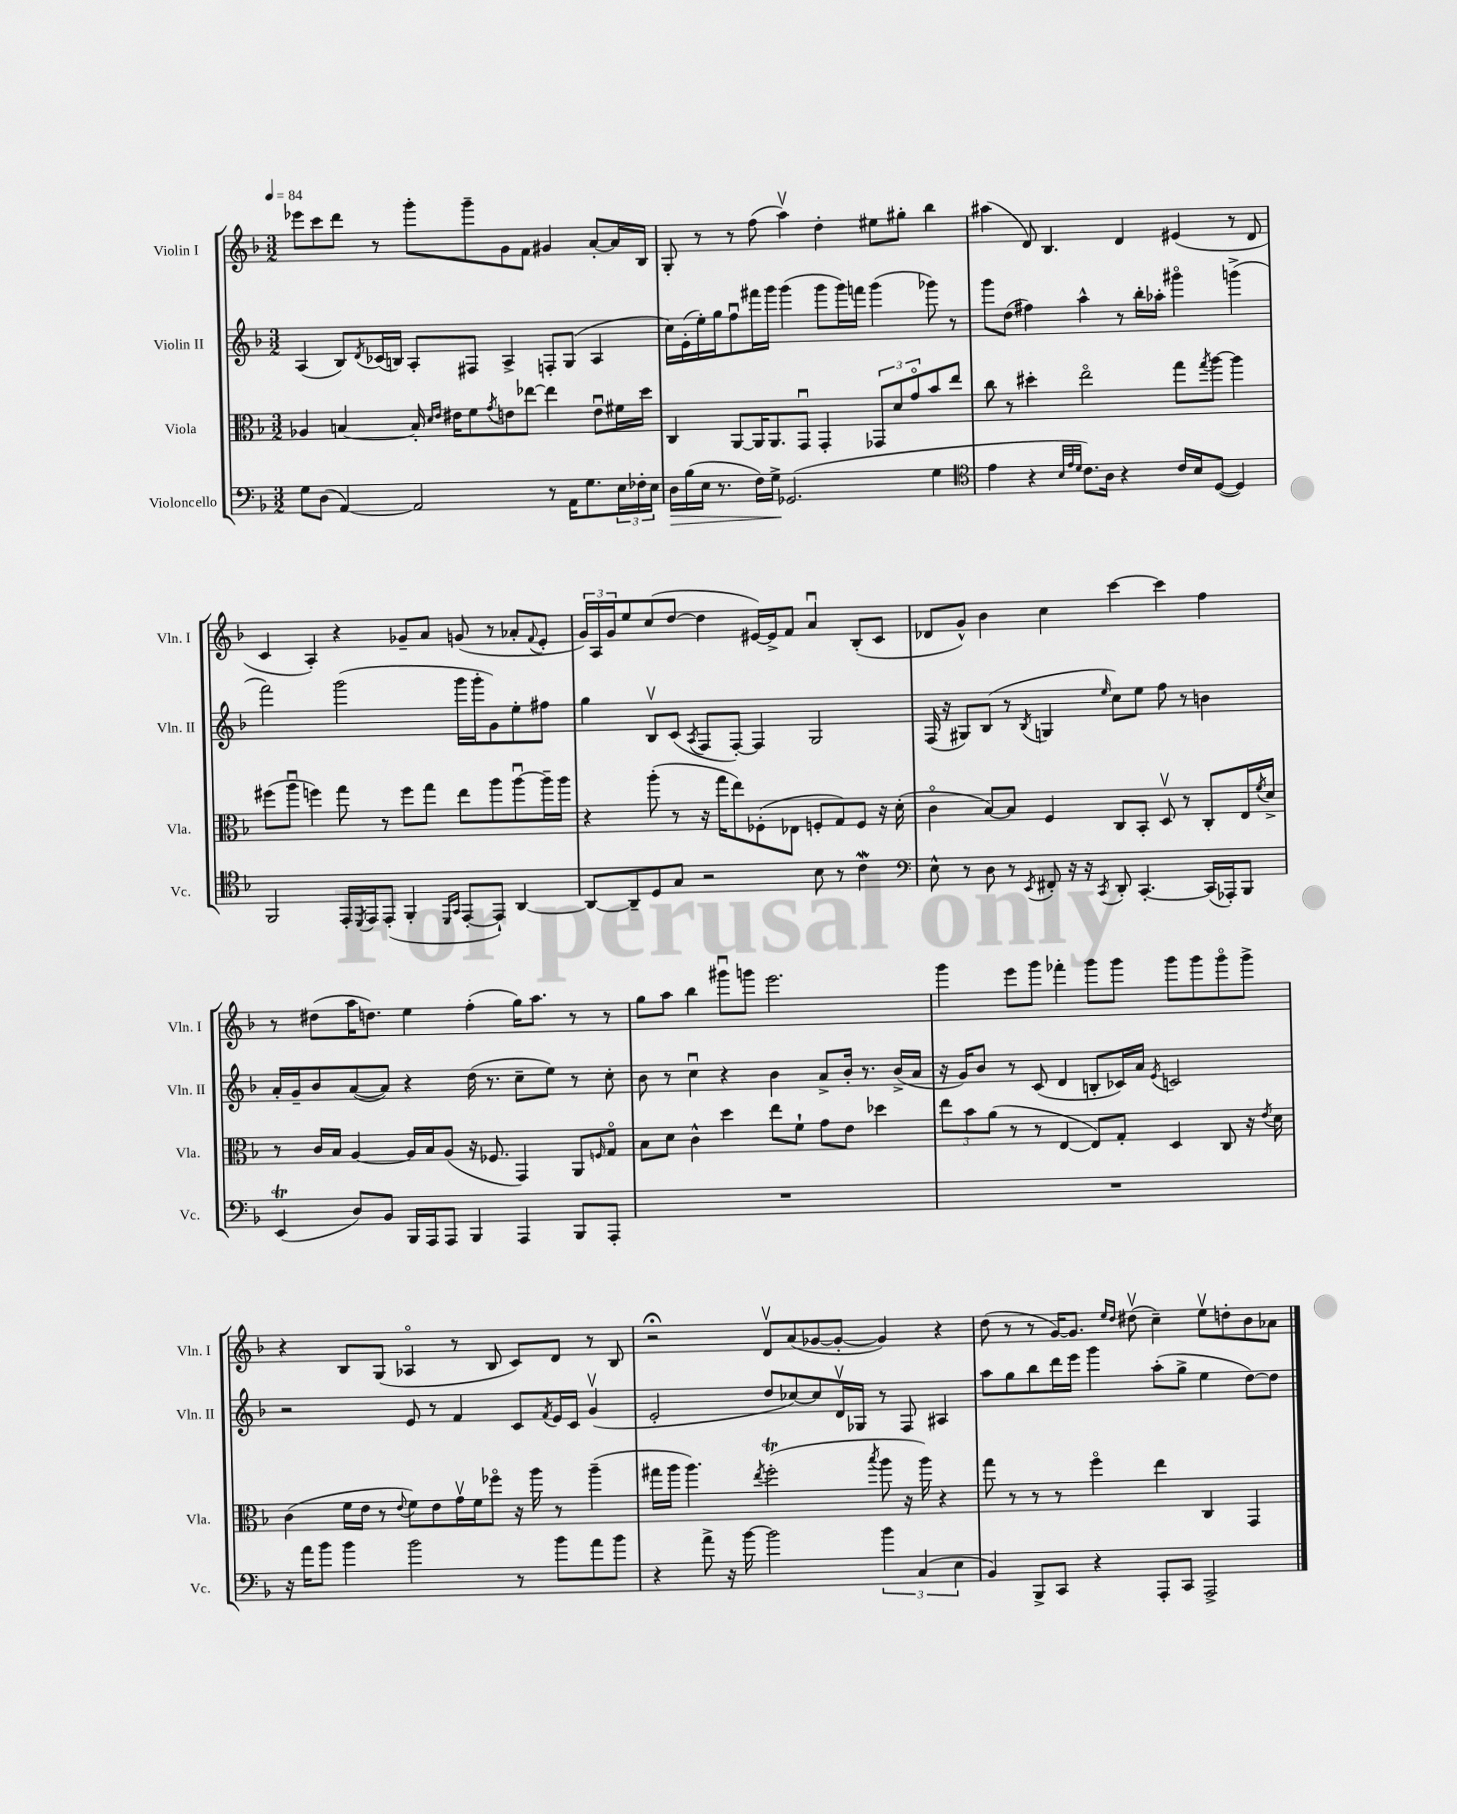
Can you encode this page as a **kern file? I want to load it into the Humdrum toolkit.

**kern	**kern	**kern	**kern
*staff4	*staff3	*staff2	*staff1
*clefF4	*clefC3	*clefG2	*clefG2
*k[b-]	*k[b-]	*k[b-]	*k[b-]
*M3/2	*M3/2	*M3/2	*M3/2
*MM84	*MM84	*MM84	*MM84
8G	4A-	(4A	8eee-
(8D	.	.	8ccc
[4AA)	[4B	8B-)	8ddd
.	.	8qd	.
.	.	(16c-	8r
.	.	16B)	.
2AA]	16B']	8A'	8ggg'
.	16qqd	.	.
.	16qqe	.	.
.	16e#	.	.
.	8f	8F#	8ggg~
.	8qg	.	.
.	8e	4A^	8g
.	[8ee-	.	8f
8r	4ee-]	8F'	4g#
16AA	.	(8G	.
8.G	.	.	.
.	8eu	4A	[8a'
24E	16f#	.	16a]
24F-'	.	.	.
.	16dd	.	16B-
24E	.	.	.
=	=	=	=
16D	4C	16cc)	8G'
(16B-	.	(16e'	.
16E	.	16ee')	8r
8.r	.	16gg	.
.	[8AA	8ffu	8r
16F)	16AA]	16fff#	(8ff
16G^	8.AA	16ggg	.
(2.GG-	.	(4ggg	4aav)
.	8GGu	.	.
.	4GG'	8ggg	4dd'
.	.	16ggg)	.
.	.	16fff	.
.	12GG-	(4ggg	8ee#
.	12d	.	.
.	.	.	8gg#'
.	12go	.	.
4G	8b-	8ggg-)	4bb-
.	8ee	8r	.
=	=	=	=
*clefC4	*	*	*
4e	8cc	8ggg	(4aa#
.	8r	(8dd	.
4r	4dd#'	4ff#)	8d)
.	.	.	4.B-
32qqB-	.	.	.
32qqe	.	.	.
32qqd	.	.	.
8.c)	2eeo	4aa^^	.
16A	.	.	.
4r	.	8r	4d
.	.	16bb-'	.
.	.	16aa-'	.
16c	8gg	4ggg#o	(4e#
16B-	.	.	.
.	8qgg	.	.
([8D	[8aa	.	.
4D])	4aa]	(4ggg^	8r
.	.	.	8d
=	=	=	=
2FF	(8ff#	2fff)	4c
.	8aau	.	.
.	4ff)	.	4A')
16EE'	8gg	(2ggg	4r
8qDD	.	.	.
16EE	.	.	.
(8EE'	8r	.	.
4FF'	8ff	.	8g-~
.	8gg	.	8a
16qqDD	.	.	.
16qqGG	.	.	.
[8EE'	8ee	16ggg	(8g
.	.	16ggg'	.
8EE`])	8aa	8g)	8r
[4AA	[8aau	8ee'	8a-'
.	.	.	8qqf
.	16aa~]	8ff#	8e'
.	16aa	.	.
=	=	=	=
8AA_	4r	4gg	24g)
.	.	.	24A
.	.	.	24g
8AA~]	.	.	8ee
8D	(8aa'	8B-v	(8cc
8G	8r	(8c	[8dd
.	.	8qA	.
2r	16r	8F	4dd]
.	16gg	.	.
.	8ee)	[8F')	.
.	(8F-'	4F]	[16e#)
.	.	.	16e#^]
.	8E-	.	8f
8B-	8F'	2G	4au
8r	8G)	.	.
4c	8F	.	(8B-'
.	16r	.	8c
.	(16d'	.	.
=	=	=	=
*clefF4	*	*	*
8E^^	4co	(16F	8d-
.	.	16r	.
8r	.	8G#)	8g^^)
8D	[8B-)	(8B-	4b-
8r	8B-]	8r	.
8qEE	.	8qB-	.
8FF#'	4F	4G	4cc
16r	.	.	.
16r	.	.	.
8qCC	.	16qqee	.
8DD'	8C	8cc)	[4ccc
[4.CC'	8BB-'	8ee	.
.	8Dv	8ff	4ccc]
.	8r	8r	.
(16CC]	8C'	4b	4ff
16AAA-')	.	.	.
8BBB-	16E	.	.
.	8qf	.	.
.	16d^	.	.
=	=	=	=
(4EE	8r	16a'	8r
.	.	16g~	.
.	16c	8b-	(8dd#
.	16B-	.	.
8D)	[4A	([8a	16aa
.	.	.	8.dd)
8BB-	.	8a])	.
16BBB-	16A]	4r	4ee
16AAA	16B-	.	.
8AAA	(8A	.	.
4BBB-	16r	(16dd	(4ff'
.	8.F-	8.r	.
4AAA	4GG)	8cc~	16gg)
.	.	.	8.aa
.	.	8ee)	.
8BBB-	8AA	8r	8r
.	16qqF	.	.
8AAA'	8Go	8cc'	8r
=	=	=	=
1.r	8B-	8b-	8gg
.	8d	8r	8aa
.	4c^^	4ccu	4bb-
.	4dd	4r	8ggg#u
.	.	.	8ggg
.	8ee	4b-	2.eee
.	8f`	.	.
.	8g	8a^	.
.	8e	16b-'	.
.	.	8.r	.
.	4dd-	.	.
.	.	(16b-^	.
.	.	16a	.
=	=	=	=
1.r	12ee	16r	4ggg
.	.	16g)	.
.	12b-	.	.
.	.	8b-	.
.	(12a	.	.
.	8r	8r	8eee
.	8r	(8c	8ggg
.	[4E	4d	4fff-'
.	8E])	8B'	8ggg
.	8G'	16c-)	8ggg
.	.	16a	.
.	.	8qe	.
.	4D	2c	8ggg
.	.	.	8ggg
.	8C	.	8gggo
.	16r	.	8ggg^
.	8qe	.	.
.	16d	.	.
=	=	=	=
16r	(4c	2r	4r
16a	.	.	.
8b-	.	.	.
4b-	16f	.	8B-
.	16e	.	.
.	8r	.	(8G
.	8qqe	.	.
2b-	8f)	8e	4A-o
.	8e	8r	.
.	16gv	4f	8r
.	16f	.	.
.	8ff-o	.	8B-
8r	16r	8c	8c)
.	16aa	.	.
.	.	8qf	.
8b-	8r	16e	8d
.	.	16c	.
8a	(4aa~	(4gv	8r
8b-	.	.	8B-
=	=	=	=
4r	16gg#	2e'	2r;
.	16aa	.	.
.	4.aa)	.	.
8a^	.	.	.
16r	.	.	.
[16b-	.	.	.
.	8qee	.	.
2b-]	(2ff'	8dd	8dv
.	.	[8cc-)	(8a
.	.	8cc-]	[8g-
.	.	16dv	8g-'_
.	.	16G-	.
.	8qbb-	.	.
6b-	8aa	8r	4g-])
.	16r	8F	.
(6C	.	.	.
.	16aa)	.	.
.	4r	4A#	4r
6E	.	.	.
=	=	=	=
4BB-)	8gg	8aa	(8dd
.	8r	8gg	8r
8BBB-^	8r	8bb-	8r
8CC	8r	16ddd	[16g)
.	.	16eee	8.g]
4r	4ffo	4ggg	.
.	.	.	16qqee
.	.	.	16qqdd
.	.	.	(8dd#v
8AAA'	4ee	(8aa'	4cc~)
8CC	.	8gg^	.
2AAA^	4C	4ee	8eev
.	.	.	8dd'
.	4GG	[8dd)	8b-
.	.	8dd]	8a-
==	==	==	==
*-	*-	*-	*-
